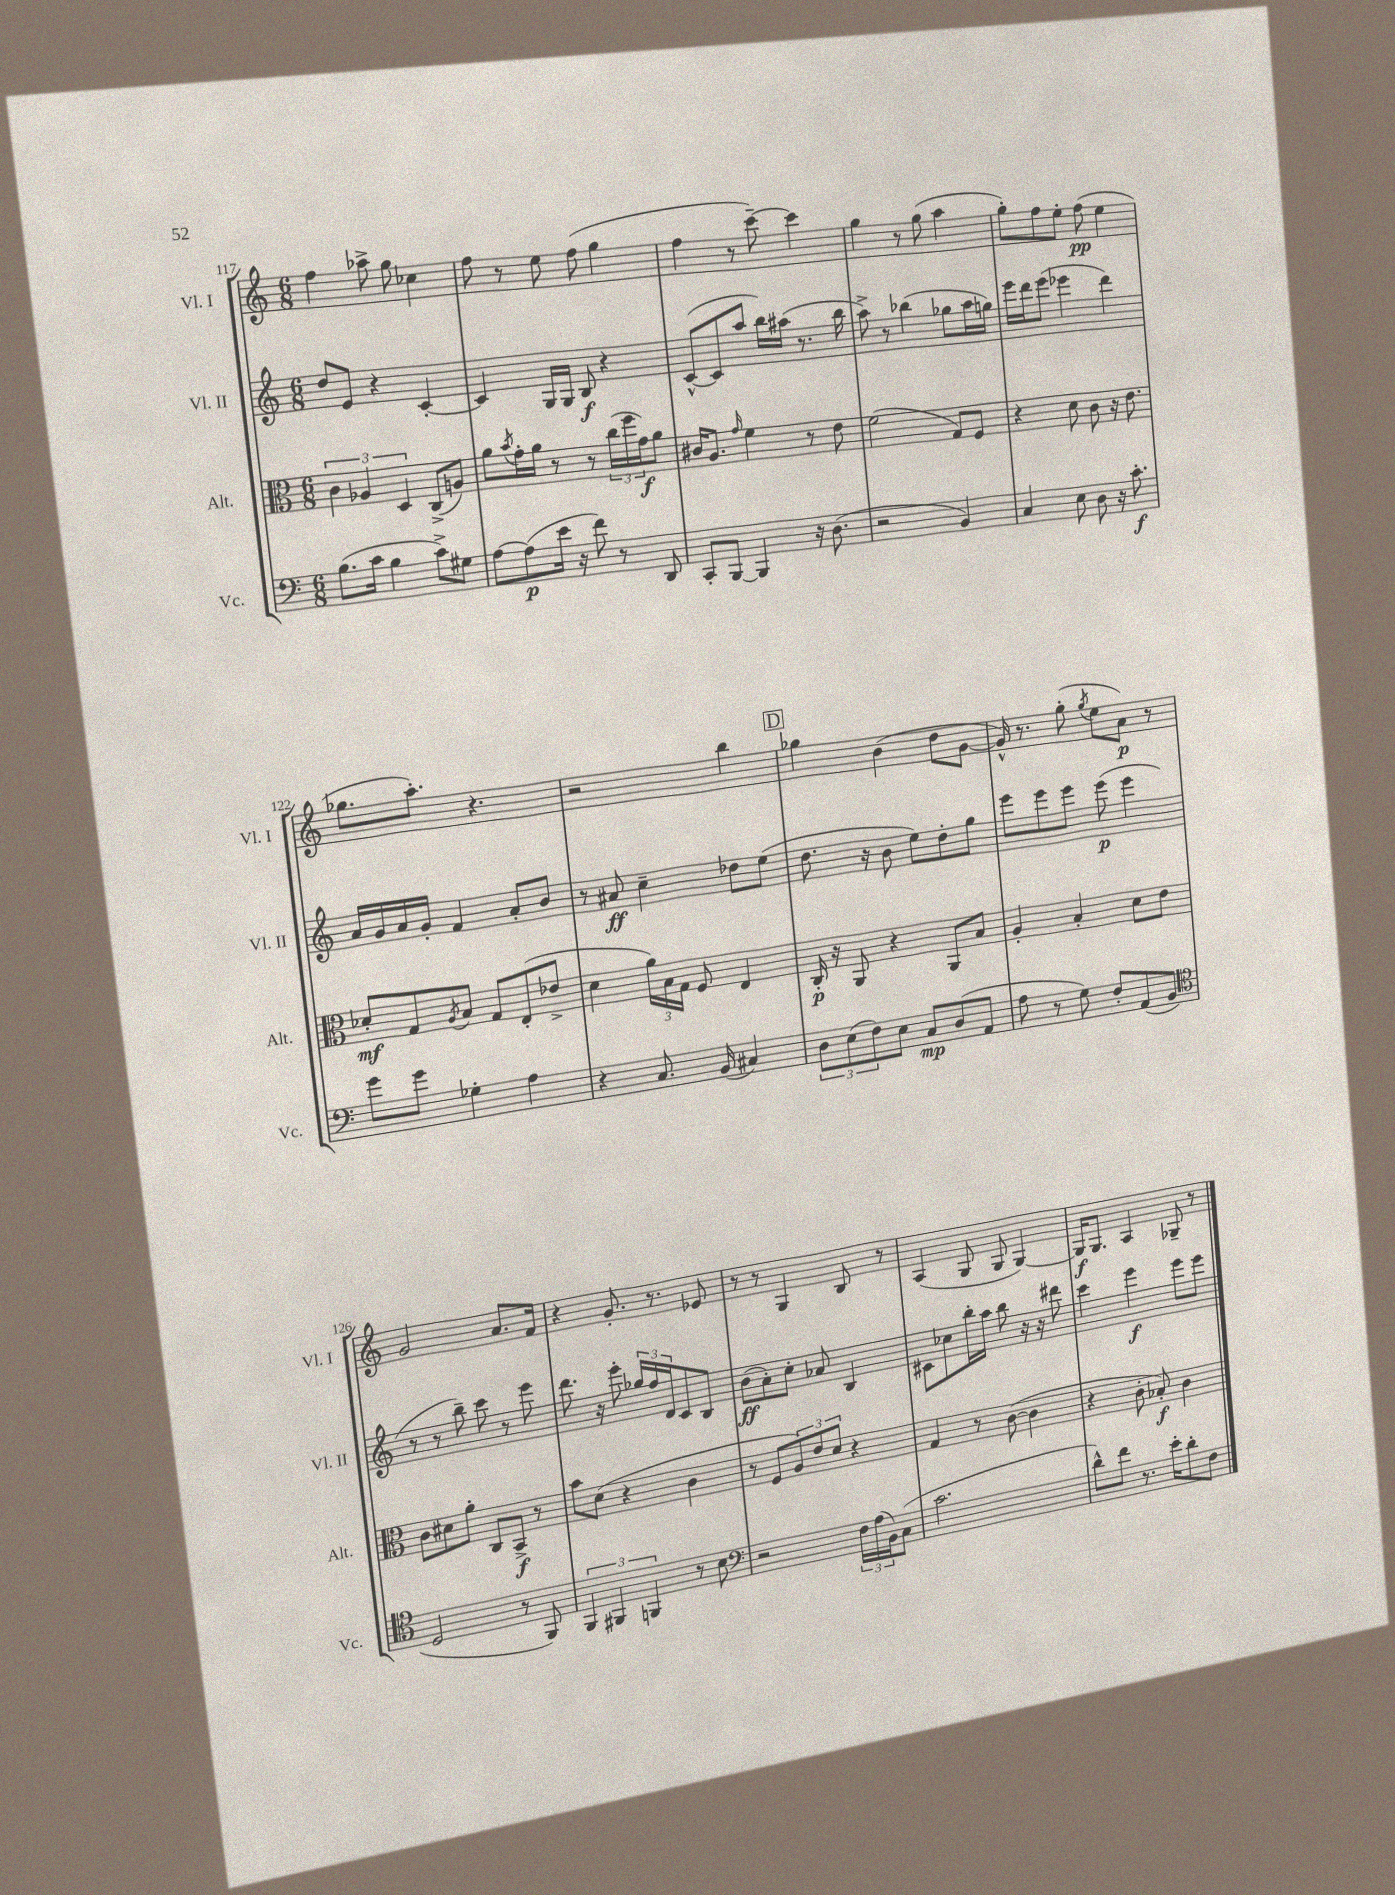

**kern	**dynam	**kern	**dynam	**kern	**dynam	**kern	**dynam
*part4	*part4	*part3	*part3	*part2	*part2	*part1	*part1
*staff4	*staff4	*staff3	*staff3	*staff2	*staff2	*staff1	*staff1
*I"Vc.	*	*I"Alt.	*	*I"Vl. II	*	*I"Vl. I	*
*I'Vc.	*	*I'Alt.	*	*I'Vl. II	*	*I'Vl. I	*
*clefF4	*	*clefC3	*	*clefG2	*	*clefG2	*
*k[]	*	*k[]	*	*k[]	*	*k[]	*
*M6/8	*	*M6/8	*	*M6/8	*	*M6/8	*
=117	=117	=117	=117	=117	=117	=117	=117
(8.B\L	.	6c\	.	8dd/L	.	4ff\	.
.	.	.	.	8e/J	.	.	.
.	.	6A-X/	.	.	.	.	.
16c\Jk	.	.	.	.	.	.	.
4B\	.	.	.	4r	.	8aa-X^\	.
.	.	6D/	.	.	.	.	.
.	.	.	.	.	.	8gg\	.
8c^\L)	.	(8C^/L	.	[4c'/	.	4cc-X\	.
8G#X\J	.	8An/J)	.	.	.	.	.
=118	=118	=118	=118	=118	=118	=118	=118
[8A\L	.	8a\L	.	4c/]	.	8ff\	.
.	.	8qb/	.	.	.	.	.
(8A\]	p	16g'\L	.	.	.	8r	.
.	.	16a\JJ	.	.	.	.	.
16e\Jk	.	8r	.	16G/LL	.	8ee\	.
16r	.	.	.	16G/JJ	.	.	.
8f\)	.	8r	.	8B/	f	(8ff\	.
8r	.	(24cc\LL	.	4r	.	4gg\	.
.	.	24ff\	.	.	.	.	.
.	.	24g\J)	f	.	.	.	.
8DD/	.	8a\J	.	.	.	.	.
=119	=119	=119	=119	=119	=119	=119	=119
8CC'/L	.	16c#X/KL	.	([8c^^/L	.	4ff\	.
.	.	8.A/J	.	.	.	.	.
[8BBB/J	.	.	.	8c/]	.	.	.
.	.	16qqg/	.	.	.	.	.
4BBB/]	.	4f\	.	8aa/J	.	8r	.
.	.	.	.	16bb\LL)	.	[8ccc~\)	.
.	.	.	.	(16aa#X\JJ	.	.	.
16r	.	8r	.	8.r	.	4ccc\]	.
(8.D\	.	.	.	.	.	.	.
.	.	8e\	.	.	.	.	.
.	.	.	.	16bb\	.	.	.
=120	=120	=120	=120	=120	=120	=120	=120
2r	.	(2f\	.	8aa^\)	.	4gg\	.
.	.	.	.	8r	.	.	.
.	.	.	.	(4bb-X\	.	8r	.
.	.	.	.	.	.	(8gg\	.
4BB/)	.	8G/L)	.	8gg-X\L	.	4aa\	.
.	.	8F/J	.	16aa\L	.	.	.
.	.	.	.	16ggn\JJ)	.	.	.
=121	=121	=121	=121	=121	=121	=121	=121
4C/	.	4r	.	16eee\LL	.	8gg'\L)	.
.	.	.	.	16ddd\J	.	.	.
.	.	.	.	(8eee\J	.	8ff\	.
8E\	.	8d\	.	4eee-X\	.	8ee'\J	.
8D\	.	8c\	.	.	.	(8ff\	pp
16r	.	16r	.	4ddd\)	.	4ee\	.
8.c'\	f	8.e\	.	.	.	.	.
!!LO:LB:g=z
=122	=122	=122	=122	=122	=122	=122	=122
8g\L	.	8d-X'/L	mf	16a/LL	.	8.gg-X\L	.
.	.	.	.	16g/	.	.	.
8g\J	.	8G/	.	16a/	.	.	.
.	.	.	.	16g'/JJ	.	8.aa'\J)	.
.	.	8qA/	.	.	.	.	.
4G-X'\	.	8B/J	.	4f/	.	.	.
.	.	8G/L	.	.	.	4.r	.
4A\	.	(8E'/	.	8a'/L	.	.	.
.	.	8e-X^/J	.	8b/J	.	.	.
=123	=123	=123	=123	=123	=123	=123	=123
4r	.	4d\	.	8r	.	2r	.
.	.	.	.	8a#X/	ff	.	.
8.C/	.	24a\LL)	.	4cc~\	.	.	.
.	.	24B\	.	.	.	.	.
.	.	24G\JJ	.	.	.	.	.
.	.	8F/	.	.	.	.	.
(16BB/	.	.	.	.	.	.	.
4C#X/)	.	4E/	.	8dd-X\L	.	4bb\	.
.	.	.	.	(8ee\J	.	.	.
!!LO:REH:place=s1:t=D
=124	=124	=124	=124	=124	=124	=124	=124
12D\L	.	16C'/	p	8.dd\	.	4gg-X\	.
.	.	16r	.	.	.	.	.
(12E\	.	.	.	.	.	.	.
.	.	8AA/	.	.	.	.	.
12F\)	.	.	.	.	.	.	.
.	.	.	.	16r	.	.	.
8E\J	.	4r	.	8b\	.	(4b\	.
8C/L	mp	.	.	8ee\L)	.	.	.
(8D/	.	8AA/L	.	8dd'\	.	8dd\L	.
8AA/J	.	8B/J	.	8gg\J	.	[8g\J	.
=125	=125	=125	=125	=125	=125	=125	=125
8A\	.	4A'/	.	8eee\L	.	16g^^/])	.
.	.	.	.	.	.	8.r	.
8r	.	.	.	8eee\	.	.	.
8G\)	.	4B'/	.	8eee\J	.	(8gg'\	.
.	.	.	.	.	.	8qgg/	.
8F'/L	.	.	.	(8eee\	p	8ee\L	.
(8AA/	.	8d\L	.	4eee\	.	8a\J)	p
8BB/J	.	8e\J	.	.	.	8r	.
!!LO:LB:g=z
=126	=126	=126	=126	=126	=126	=126	=126
*clefC4	*	*	*	*	*	*	*
2D/	.	8c\L	.	8r	.	2g/	.
.	.	8d#X\	.	8r	.	.	.
.	.	8a'\J	.	8bb~\)	.	.	.
.	.	8C/L	.	8ccc\	.	.	.
8r	.	8BB^/J	f	8r	.	8.a/L	.
8FF/)	.	8r	.	8eee\	.	.	.
.	.	.	.	.	.	16f/Jk	.
=127	=127	=127	=127	=127	=127	=127	=127
6FF/	.	8b\L	.	8.ddd\	.	4r	.
.	.	(8d\J	.	.	.	.	.
6FF#X/	.	.	.	.	.	.	.
.	.	.	.	16r	.	.	.
.	.	4r	.	8eee'\	.	8.g'/	.
6FFn/	.	.	.	.	.	.	.
.	.	.	.	24gg-X/LL	.	.	.
.	.	.	.	24ff/	.	.	.
.	.	.	.	.	.	8.r	.
.	.	.	.	24d/J	.	.	.
8r	.	4c\	.	8c/	.	.	.
8B\	.	.	.	8B/J	.	8e-X/	.
=128	=128	=128	=128	=128	=128	=128	=128
*clefF4	*	*	*	*	*	*	*
2r	.	8r	.	(8b\L	ff	8r	.
.	.	8F/L	.	8a'\)	.	8r	.
.	.	12A/)	.	8cc'\J	.	4G/	.
.	.	12e/	.	.	.	.	.
.	.	.	.	8a-X/	.	.	.
.	.	12d/J	.	.	.	.	.
24F\LL	.	4r	.	4B/	.	8B/	.
(24A\	.	.	.	.	.	.	.
24BB\J)	.	.	.	.	.	.	.
(8C\J	.	.	.	.	.	8r	.
=129	=129	=129	=129	=129	=129	=129	=129
2.c\	.	4G/	.	8c#X\L	.	(4A/	.
.	.	.	.	8cc-X\	.	.	.
.	.	8r	.	16bb'\L	.	8G/	.
.	.	.	.	16aa\JJ	.	.	.
.	.	([8c\	.	8bb\	.	8G/	.
.	.	4c\]	.	16r	.	[4G/)	.
.	.	.	.	16r	.	.	.
.	.	.	.	8ddd#X\	.	.	.
=130	=130	=130	=130	=130	=130	=130	=130
8d^^\L)	.	4r	.	4ccc\	.	16G/KL]	f
.	.	.	.	.	.	8.G/J	.
8f\J	.	.	.	.	.	.	.
8.r	.	8c'\	.	4eee\	f	4A/	.
.	.	8B-X'/)	f	.	.	.	.
16e'\KL	.	.	.	.	.	.	.
8d'\	.	4c\	.	8eee\L	.	8G-X~/	.
8F\J	.	.	.	8eee\J	.	8r	.
==	==	==	==	==	==	==	==
*-	*-	*-	*-	*-	*-	*-	*-
